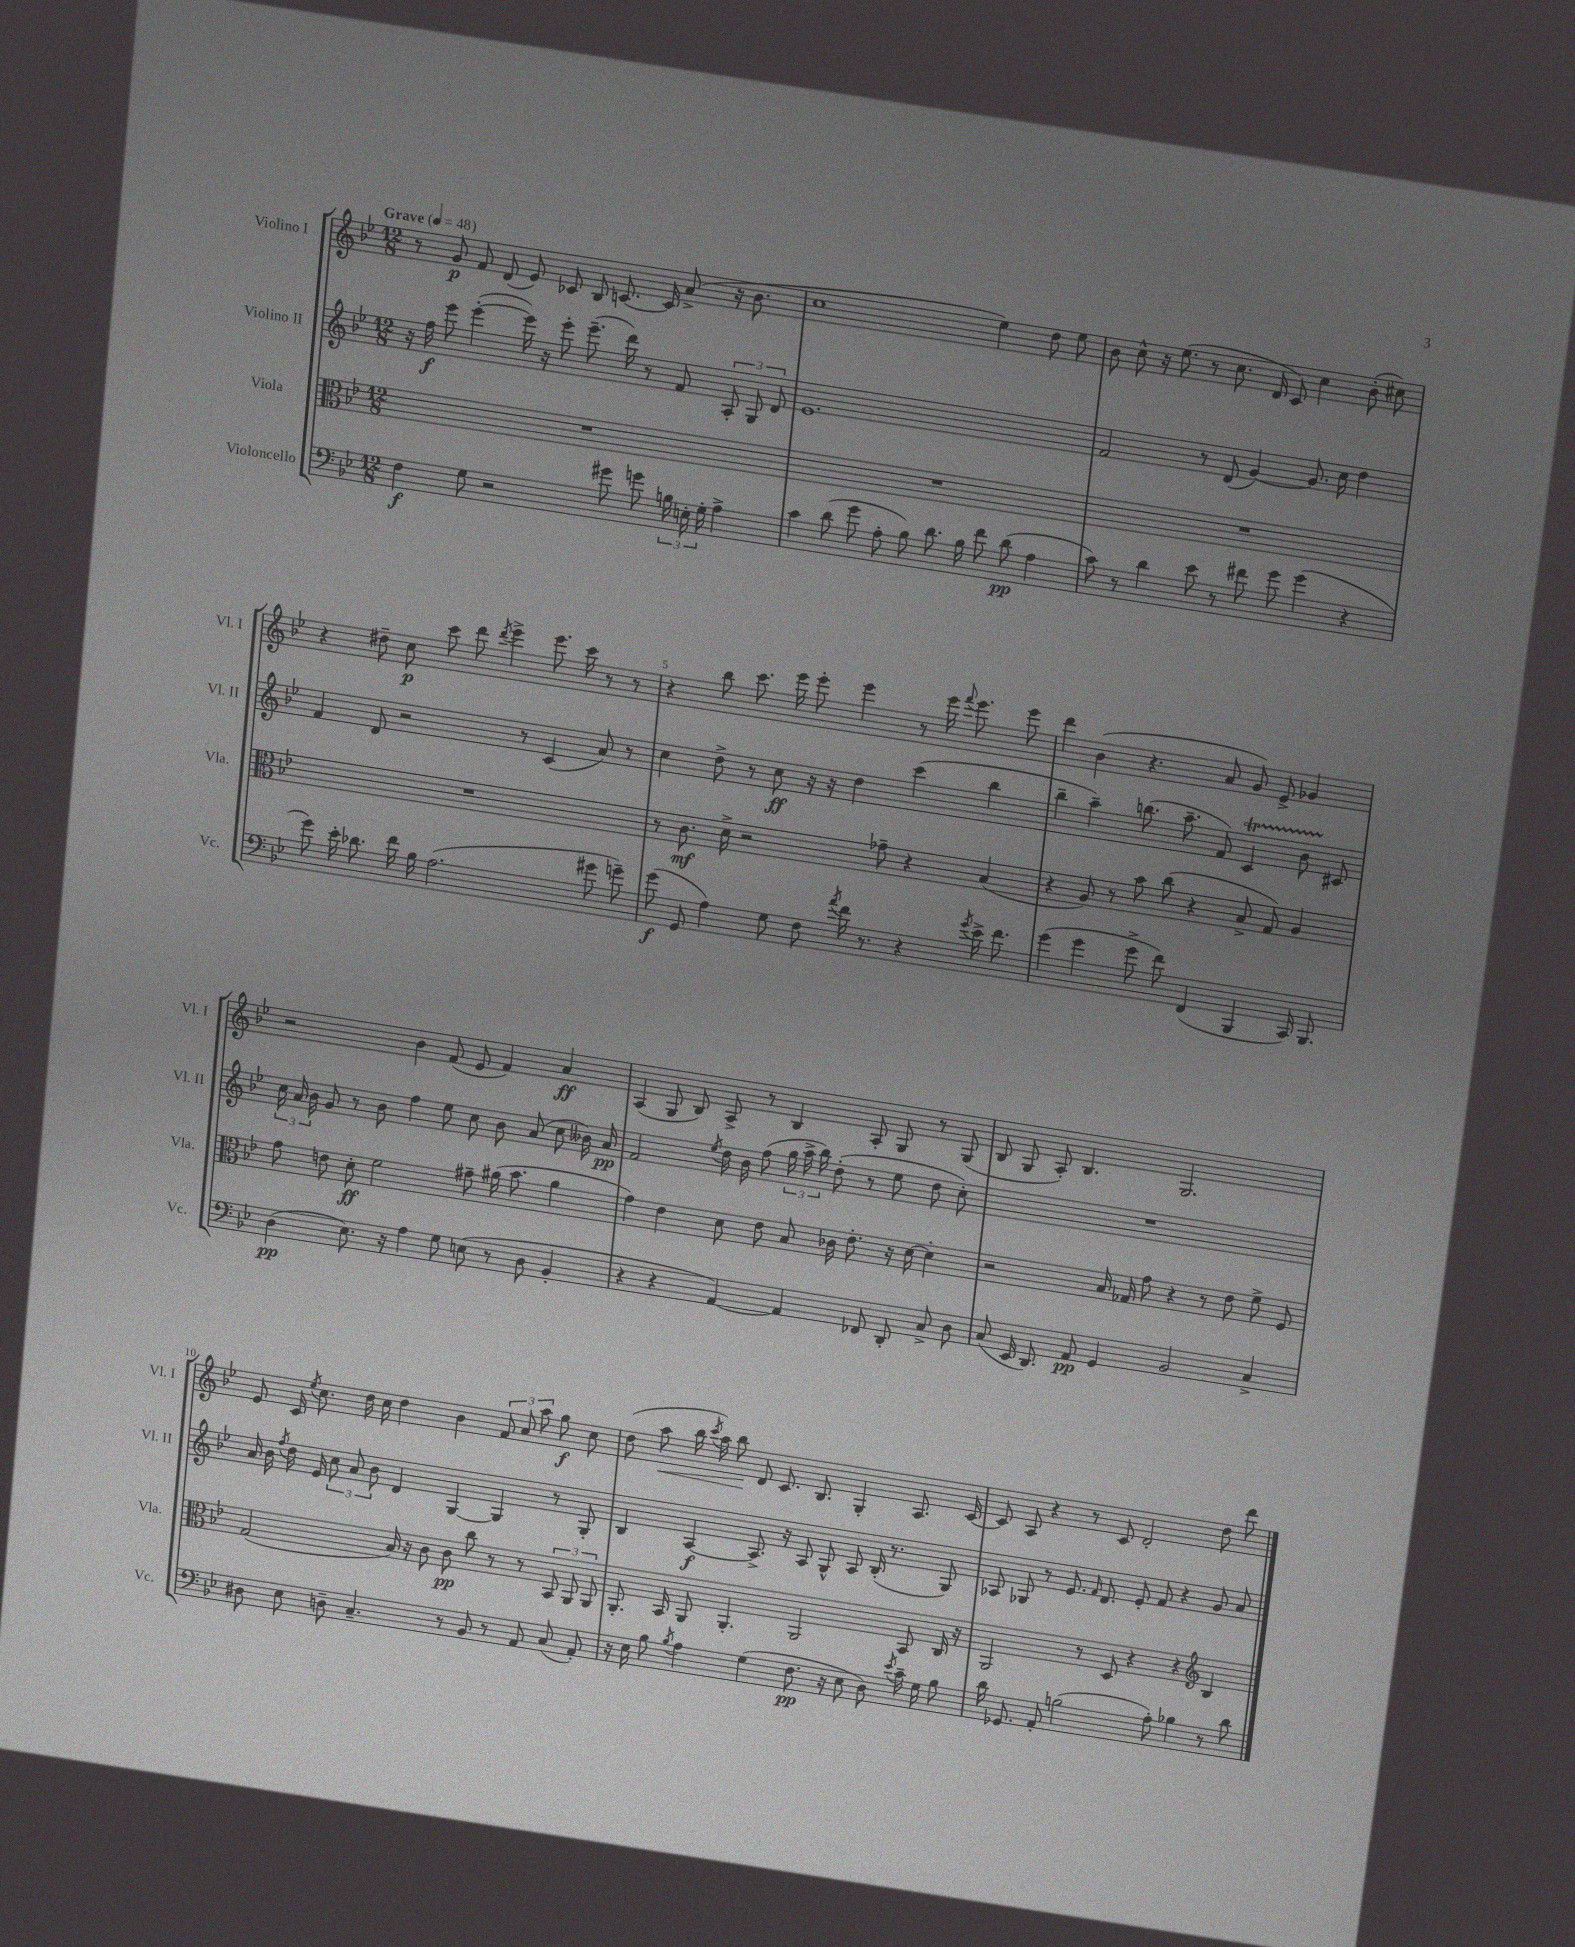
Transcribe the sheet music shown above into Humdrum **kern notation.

**kern	**dynam	**kern	**dynam	**kern	**dynam	**kern	**dynam
*part4	*part4	*part3	*part3	*part2	*part2	*part1	*part1
*staff4	*staff4	*staff3	*staff3	*staff2	*staff2	*staff1	*staff1
*I"Violoncello	*	*I"Viola	*	*I"Violino II	*	*I"Violino I	*
*I'Vc.	*	*I'Vla.	*	*I'Vl. II	*	*I'Vl. I	*
*clefF4	*	*clefC3	*	*clefG2	*	*clefG2	*
*k[b-e-]	*	*k[b-e-]	*	*k[b-e-]	*	*k[b-e-]	*
*M12/8	*	*M12/8	*	*M12/8	*	*M12/8	*
*MM48	*	*MM48	*	*MM48	*	*MM48	*
=1	=1	=1	=1	=1	=1	=1	=1
!	!	!	!	!	!	!LO:TX:a:B:t=Grave	!
4F\	f	1.r	.	16r	.	8r	.
.	.	.	.	16ff\	f	.	.
.	.	.	.	8eee-\	.	8g/	p
8G\	.	.	.	([4eee-'\	.	8f/	.
2r	.	.	.	.	.	(8d/	.
.	.	.	.	16eee-\])	.	8e-/)	.
.	.	.	.	16r	.	.	.
.	.	.	.	8eee-'\	.	8c-X/	.
.	.	.	.	(8.eee-~\	.	8B-/	.
8g#X\	.	.	.	.	.	[8.cn/	.
.	.	.	.	16ddd\)	.	.	.
8gn\	.	.	.	8r	.	.	.
.	.	.	.	.	.	16c/]	.
24Bn\	.	.	.	8f/	.	(8a^/	.
24En'\	.	.	.	.	.	.	.
24G'\	.	.	.	.	.	.	.
4A^\	.	.	.	12A'/	.	16r	.
.	.	.	.	.	.	8.b-\	.
.	.	.	.	12G/	.	.	.
.	.	.	.	12d/	.	.	.
=2	=2	=2	=2	=2	=2	=2	=2
4c\	.	1.r	.	1.e-	.	1cc	.
(8d\	.	.	.	.	.	.	.
8g\	.	.	.	.	.	.	.
8A'\	.	.	.	.	.	.	.
8B-\)	.	.	.	.	.	.	.
8.d\	.	.	.	.	.	.	.
16B-\	.	.	.	.	.	.	.
8f\	.	.	.	.	.	4ee-\)	.
(8d\	pp	.	.	.	.	.	.
4A\	.	.	.	.	.	8dd\	.
.	.	.	.	.	.	8ee-\	.
=3	=3	=3	=3	=3	=3	=3	=3
8c\)	.	1.r	.	2f/	.	8b-\	.
8r	.	.	.	.	.	8cc^^\	.
4d\	.	.	.	.	.	16r	.
.	.	.	.	.	.	(8.ee-\	.
8e-\	.	.	.	8r	.	8r	.
8r	.	.	.	(8d/	.	8.cc\	.
8f#X\	.	.	.	[4g/)	.	.	.
.	.	.	.	.	.	16d/	.
8g\	.	.	.	.	.	8c/)	.
(4g\	.	.	.	8.g/]	.	4cc\	.
.	.	.	.	16cc\	.	.	.
4r	.	.	.	4dd\	.	(8b-'\	.
.	.	.	.	.	.	8cc#X\)	.
!!LO:LB:g=z
=4	=4	=4	=4	=4	=4	=4	=4
8g\)	.	1.r	.	4f/	.	4r	.
16e-'\	.	.	.	.	.	.	.
8.d-X\	.	.	.	.	.	.	.
.	.	.	.	8d/	.	8dd#X~\	.
16f\	.	.	.	2r	.	8cc\	p
16B-\	.	.	.	.	.	.	.
(2.A\	.	.	.	.	.	8ccc\	.
.	.	.	.	.	.	8ddd\	.
.	.	.	.	.	.	8qddd/	.
.	.	.	.	.	.	4eee-^\	.
.	.	.	.	8r	.	.	.
.	.	.	.	(4c/	.	8.eee-\	.
.	.	.	.	.	.	16ccc\	.
8g#X\	.	.	.	8a/)	.	8r	.
8gn~\)	.	.	.	8r	.	8r	.
=5	=5	=5	=5	=5	=5	=5	=5
(8g\	f	8r	.	4cc\	.	4r	.
8GG/	.	8.c\	mf	.	.	.	.
4A\)	.	.	.	8dd^\	.	8bb-\	.
.	.	16d^\	.	.	.	.	.
.	.	2r	.	8r	.	8.ccc\	.
8G\	.	.	.	8cc\	ff	.	.
.	.	.	.	.	.	16eee-\	.
8F\	.	.	.	16r	.	8eee-'\	.
.	.	.	.	16r	.	.	.
8qa/	.	.	.	.	.	.	.
16f\	.	.	.	4dd\	.	4eee-\	.
8.r	.	.	.	.	.	.	.
.	.	8g-X~\	.	.	.	.	.
4r	.	4r	.	(4ccc\	.	8r	.
.	.	.	.	.	.	16eee-\	.
.	.	.	.	.	.	8qqfff/	.
.	.	.	.	.	.	8.eee-\	.
8qg/	.	.	.	.	.	.	.
16e-^\	.	(4B-/	.	4bb-\	.	.	.
8.f\	.	.	.	.	.	.	.
.	.	.	.	.	.	8eee-\	.
=6	=6	=6	=6	=6	=6	=6	=6
(4g\	.	4r	.	4bb-~\	.	4ddd\	.
4g\	.	8A/)	.	4aa~\)	.	(4b-\	.
.	.	8r	.	.	.	.	.
8g^\	.	8b-\	.	(8.bbn\	.	4.r	.
8f\)	.	(8cc\	.	.	.	.	.
.	.	.	.	8.aa~\	.	.	.
(4FF/	.	4r	.	.	.	.	.
.	.	.	.	8f/)	.	8a/	.
4BBB-/	.	8B-^/	.	4cT/	.	8g/)	.
.	.	8G/)	.	.	.	8e-^/	.
16CC/)	.	4A/	.	8b-TTT\	.	4g-X/	.
8.BBB-/	.	.	.	.	.	.	.
.	.	.	.	8c#X/	.	.	.
!!LO:LB:g=z
=7	=7	=7	=7	=7	=7	=7	=7
(4D\	pp	8g\	.	24cc\	.	2r	.
.	.	.	.	24a/	.	.	.
.	.	.	.	24b-\	.	.	.
.	.	8en\	.	8g/	.	.	.
8.E-\)	.	8d'\	ff	8r	.	.	.
.	.	2f\	.	8b-\	.	.	.
16r	.	.	.	.	.	.	.
4A\	.	.	.	4ff\	.	4b-\	.
8G\	.	.	.	8ee-\	.	(8f/	.
(8En\	.	8g#X~\	.	8cc\	.	8e-/	.
8r	.	(16a#X\	.	8b-\	.	4f/)	.
.	.	8.b-\	.	.	.	.	.
8D\	.	.	.	(8a/	.	.	.
4BB-'/	.	4a#\	.	8cc\	.	4a/	ff
.	.	.	.	16b--X\)	.	.	.
.	.	.	.	16a/	pp	.	.
=8	=8	=8	=8	=8	=8	=8	=8
4r	.	4g\)	.	2f/	.	(4A/	.
4r	.	4e-\	.	.	.	8G/	.
.	.	.	.	.	.	8B-/)	.
.	.	.	.	8qee-/	.	.	.
[4AA/)	.	8d\	.	16dd\	.	8A^/	.
.	.	.	.	16b-\	.	.	.
.	.	8e-\	.	(8ff\	.	8r	.
4AA/]	.	8B-/	.	24gg\	.	4B-/	.
.	.	.	.	24aa^\	.	.	.
.	.	.	.	24bb-\)	.	.	.
.	.	16c-X\	.	(8dd'\	.	.	.
.	.	8.e-'\	.	.	.	.	.
8FF-X/	.	.	.	8r	.	8A'/	.
8DD'/	.	16r	.	8ee-\	.	8G/	.
.	.	[16d\	.	.	.	.	.
8C^/	.	4d'\]	.	8dd\	.	8r	.
8D\	.	.	.	8cc'\)	.	(8G/	.
=9	=9	=9	=9	=9	=9	=9	=9
(8C/	.	2r	.	1.r	.	8B-/	.
16EE-/	.	.	.	.	.	8G/	.
8.DD/)	.	.	.	.	.	.	.
.	.	.	.	.	.	8A'/)	.
8AA/	pp	.	.	.	.	4.B-/	.
4GG/	.	16B-/	.	.	.	.	.
.	.	16G-X/	.	.	.	.	.
.	.	8g\	.	.	.	.	.
2BB-/	.	4r	.	.	.	2.G/	.
.	.	8r	.	.	.	.	.
.	.	8e-\	.	.	.	.	.
4C^/	.	8f^\	.	.	.	.	.
.	.	8F/	.	.	.	.	.
!!LO:LB:g=z
=10	=10	=10	=10	=10	=10	=10	=10
8D#X\	.	(2G/	.	16a/	.	8e-/	.
.	.	.	.	16b-\	.	.	.
.	.	.	.	8qff/	.	.	.
8E-\	.	.	.	16dd\	.	16c/	.
.	.	.	.	.	.	8qee-/	.
.	.	.	.	16e-/	.	8.cc\	.
8Dn~\	.	.	.	12cc\	.	.	.
.	.	.	.	12a/	.	.	.
4.C~/	.	.	.	.	.	16dd\	.
.	.	.	.	12b-\	.	.	.
.	.	.	.	.	.	16cc\	.
.	.	16B-/)	.	4d/	.	4dd\	.
.	.	16r	.	.	.	.	.
.	.	8c\	.	.	.	.	.
8r	.	8c\	pp	[4G/	.	4b-\	.
8BB-/	.	8cc\	.	.	.	.	.
8r	.	8r	.	4G/]	.	12f/	.
.	.	.	.	.	.	12a/	.
8AA/	.	8r	.	.	.	.	.
.	.	.	.	.	.	12aa\	.
(8C/	.	12BB-/	.	8r	.	8gg\	f
.	.	12AA/	.	.	.	.	.
8AA'/)	.	.	.	8G'/	.	8cc\	.
.	.	12AA/	.	.	.	.	.
=11	=11	=11	=11	=11	=11	=11	=11
16r	.	8.AA'/	.	4B-/	.	(8dd\	.
16E-\	.	.	.	.	.	.	.
!	!	!	!	!	!	!	!LO:HP:b
8B-\	.	.	.	.	.	8aa\	<
.	.	16BB-/	.	.	.	.	.
8qB-/	.	.	.	.	.	.	.
4A\	.	8AA/	.	[4A/	f	16bb-\	.
.	.	.	.	.	.	8qccc/	.
.	.	.	.	.	.	16aa\)	.
.	.	4.AA'/	.	.	.	8bb-\	.
(4G\	.	.	.	8.A^/]	.	8d/	[
.	.	.	.	.	.	8.c/	.
.	.	.	.	16r	.	.	.
8.F\	pp	2AA/	.	8A/	.	.	.
.	.	.	.	.	.	8.B-/	.
.	.	.	.	8G^^/	.	.	.
16r	.	.	.	.	.	.	.
8E-\	.	.	.	8A/	.	4G'/	.
8D\)	.	.	.	(16B-'/	.	.	.
.	.	.	.	8.r	.	.	.
8qe-/	.	.	.	.	.	.	.
16c~\	.	8BB-/	.	.	.	8.A/	.
16G\	.	.	.	.	.	.	.
8B-\	.	16C/	.	8G/)	.	.	.
.	.	16r	.	.	.	[16c/	.
=12	=12	=12	=12	=12	=12	=12	=12
16d\	.	2AA/	.	8A-X/	.	8c/]	.
8.GG-X/	.	.	.	.	.	.	.
.	.	.	.	8G-X/	.	8A/	.
8AA'/	.	.	.	8r	.	4r	.
(2Bn\	.	.	.	8.e-/	.	.	.
.	.	8r	.	.	.	8r	.
.	.	.	.	16qqf/	.	.	.
.	.	.	.	8.d/	.	.	.
.	.	8D/	.	.	.	8c/	.
.	.	4r	.	8e-'/	.	2d'/	.
8A'\)	.	.	.	8f/	.	.	.
4B-X\	.	4r	.	4r	.	.	.
*	*	*clefG2	*	*	*	*	*
8r	.	4B-/	.	8g/	.	8dd\	.
8d\	.	.	.	8a/	.	8ddd\	.
==	==	==	==	==	==	==	==
*-	*-	*-	*-	*-	*-	*-	*-
